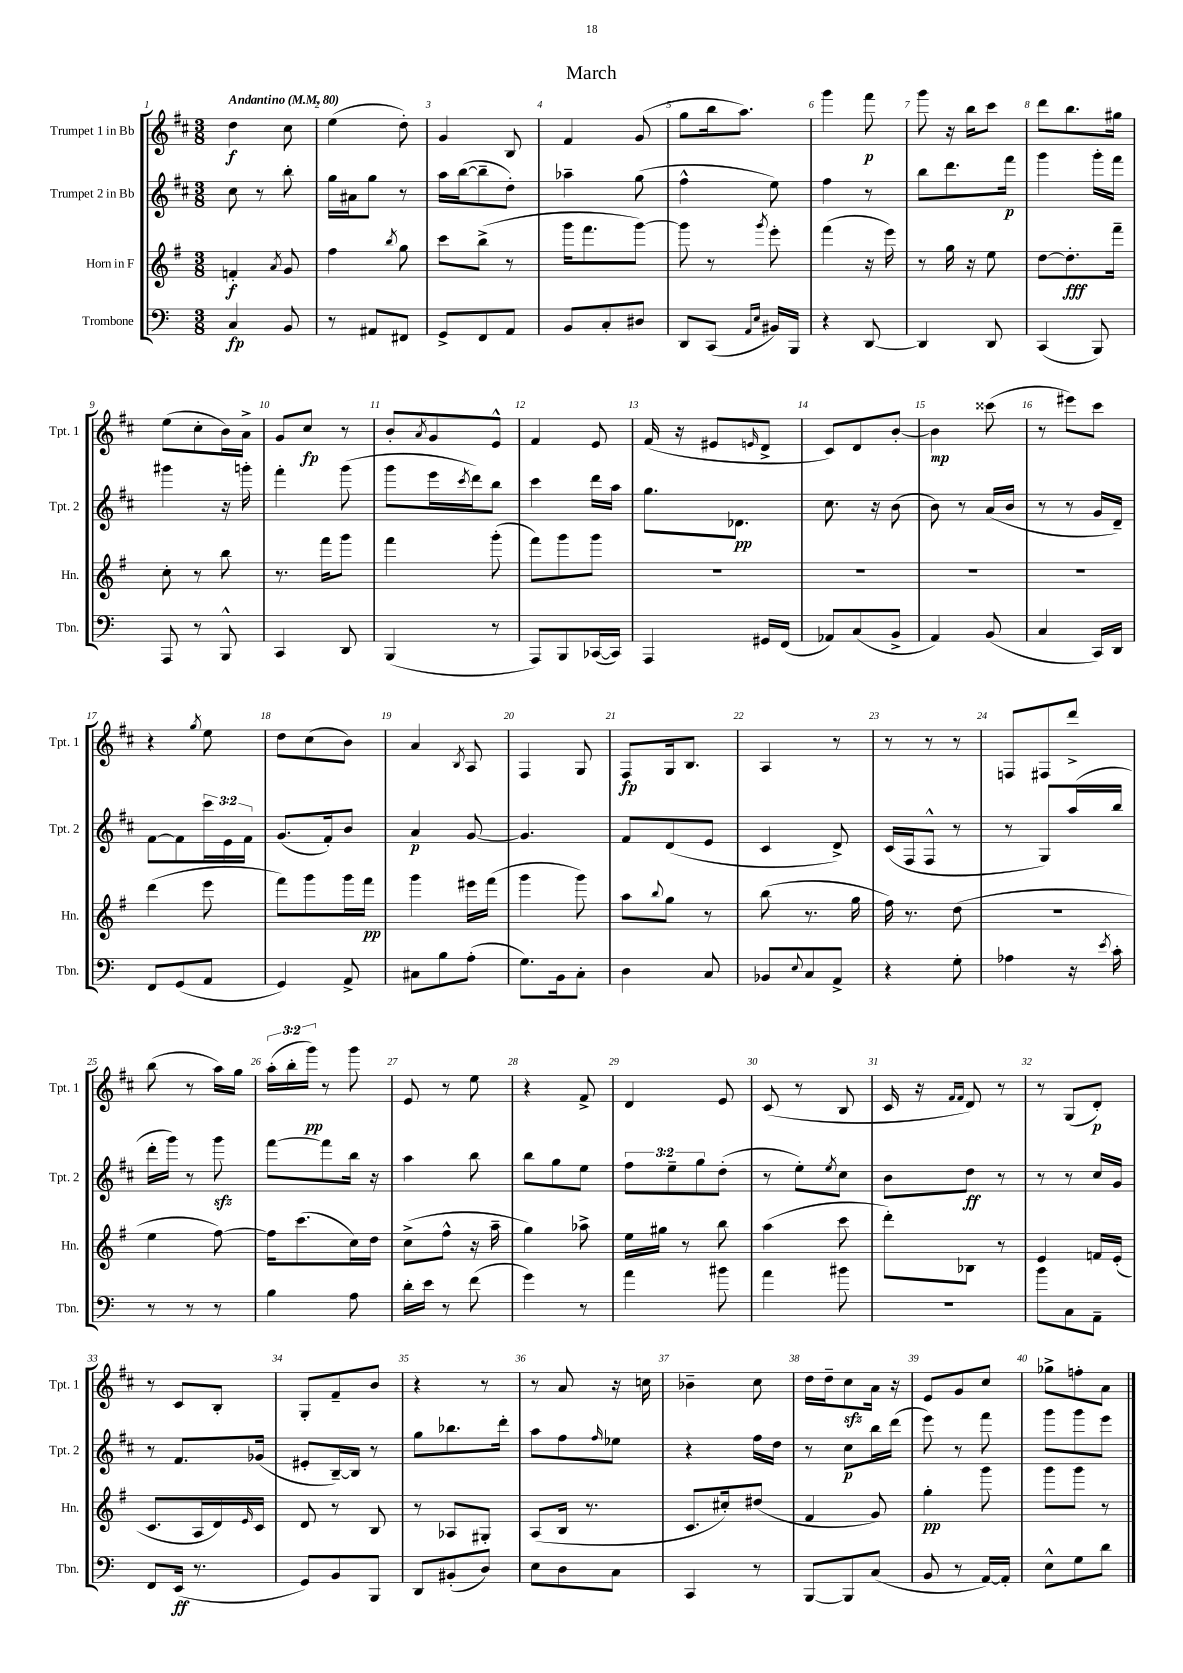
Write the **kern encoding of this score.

**kern	**dynam	**kern	**dynam	**kern	**dynam	**kern	**dynam
*part4	*part4	*part3	*part3	*part2	*part2	*part1	*part1
*staff4	*staff4	*staff3	*staff3	*staff2	*staff2	*staff1	*staff1
*I"Trombone	*	*I"Horn in F	*	*I"Trumpet 2 in Bb	*	*I"Trumpet 1 in Bb	*
*I'Tbn.	*	*I'Hn.	*	*I'Tpt. 2	*	*I'Tpt. 1	*
*clefF4	*	*clefG2	*	*clefG2	*	*clefG2	*
*k[]	*	*k[f#]	*	*k[f#c#]	*	*k[f#c#]	*
*M3/8	*	*M3/8	*	*M3/8	*	*M3/8	*
*MM80	*	*MM80	*	*MM80	*	*MM80	*
=1	=1	=1	=1	=1	=1	=1	=1
!	!	!	!	!	!	!LO:TX:a:B:t=Andantino	!
4C/	fp	4fn'/	f	8cc#\	.	4dd\	f
.	.	.	.	8r	.	.	.
.	.	8qa/	.	.	.	.	.
8BB/	.	8g/	.	8bb'\	.	8cc#\	.
=2	=2	=2	=2	=2	=2	=2	=2
8r	.	4ff#\	.	16gg\LL	.	(4ee\	.
.	.	.	.	16a#X\J	.	.	.
8AA#X/L	.	.	.	8gg\J	.	.	.
.	.	8qbb/	.	.	.	.	.
8FF#X/J	.	8gg\	.	8r	.	8dd'\)	.
=3	=3	=3	=3	=3	=3	=3	=3
8GG^/L	.	8ccc\L	.	16aa\LL	.	4g/	.
.	.	.	.	([16bb\J	.	.	.
8FF/	.	(8bb^\J	.	8bb~\]	.	.	.
8AA/J	.	8r	.	8dd'\J)	.	8B/	.
=4	=4	=4	=4	=4	=4	=4	=4
8BB/L	.	16ggg\KL	.	4aa-X~\	.	4f#/	.
.	.	8.fff#\	.	.	.	.	.
8C'/	.	.	.	.	.	.	.
8D#X/J	.	[8ggg\J)	.	(8gg\	.	(8g/	.
=5	=5	=5	=5	=5	=5	=5	=5
8DD/L	.	8ggg\]	.	4ff#^^\	.	8gg\L	.
(8CC/J	.	8r	.	.	.	16bb\k	.
.	.	.	.	.	.	8.aa\J)	.
16qqAA/LL	.	.	.	.	.	.	.
16qqE/JJ	.	8qggg/	.	.	.	.	.
16BB#X/LL)	.	8eee'\	.	8ee\)	.	.	.
16BBB/JJ	.	.	.	.	.	.	.
=6	=6	=6	=6	=6	=6	=6	=6
4r	.	(4fff#\	.	4ff#\	.	4ggg\	.
[8DD/	.	16r	.	8r	.	8fff#\	p
.	.	16eee\)	.	.	.	.	.
=7	=7	=7	=7	=7	=7	=7	=7
4DD/]	.	8r	.	8bb\L	.	8ggg\	.
.	.	16gg\	.	8.ddd\	.	16r	.
.	.	16r	.	.	.	16bb\KL	.
8DD/	.	8ee\	.	.	.	8ccc#\J	.
.	.	.	.	16fff#\Jk	p	.	.
=8	=8	=8	=8	=8	=8	=8	=8
(4CC/	.	[8dd\L	.	4ggg\	.	8ddd\L	.
.	.	8.dd'\]	fff	.	.	8.bb\	.
8BBB/)	.	.	.	16ggg'\LL	.	.	.
.	.	16fff#~\Jk	.	16fff#\JJ	.	16gg#X\Jk	.
!!LO:LB:g=z
=9	=9	=9	=9	=9	=9	=9	=9
8AAA/	.	8cc'\	.	4ggg#X\	.	(8ee\L	.
8r	.	8r	.	.	.	8cc#'\	.
8BBB^^/	.	8bb\	.	16r	.	16b\L)	.
.	.	.	.	16gggn'\	.	16a^\JJ	.
=10	=10	=10	=10	=10	=10	=10	=10
4CC/	.	8.r	.	4fff#'\	.	8g/L	.
.	.	.	.	.	.	8cc#/J	fp
.	.	16fff#\KL	.	.	.	.	.
8DD/	.	8ggg\J	.	(8ggg\	.	8r	.
=11	=11	=11	=11	=11	=11	=11	=11
(4BBB/	.	4fff#\	.	8ggg\L	.	8b'/L	.
.	.	.	.	.	.	8qa/	.
.	.	.	.	16eee\L	.	8g/	.
.	.	.	.	8qccc#/	.	.	.
.	.	.	.	16ddd\J)	.	.	.
8r	.	(8ggg'\	.	8bb\J	.	8e^^/J	.
=12	=12	=12	=12	=12	=12	=12	=12
8AAA/L)	.	8fff#\L)	.	4ccc#\	.	4f#/	.
8BBB/	.	8ggg\	.	.	.	.	.
([16CC-X/L	.	8ggg\J	.	16ddd\LL	.	8e/	.
16CC-/JJ])	.	.	.	16aa\JJ	.	.	.
=13	=13	=13	=13	=13	=13	=13	=13
4AAA/	.	4.r	.	8.gg\L	.	(16f#/	.
.	.	.	.	.	.	16r	.
.	.	.	.	.	.	8e#X/L	.
.	.	.	.	8.d-X\J	pp	.	.
.	.	.	.	.	.	16qqen/	.
16GG#X/LL	.	.	.	.	.	8d^/J	.
(16FF/JJ	.	.	.	.	.	.	.
=14	=14	=14	=14	=14	=14	=14	=14
8AA-X/L)	.	4.r	.	8.cc#\	.	8c#/L)	.
(8C/	.	.	.	.	.	8d/	.
.	.	.	.	16r	.	.	.
8BB^/J	.	.	.	(8b\	.	[8b'/J	.
=15	=15	=15	=15	=15	=15	=15	=15
4AA/)	.	4.r	.	8b\)	.	4b\]	mp
.	.	.	.	8r	.	.	.
(8BB/	.	.	.	(16a/LL	.	(8ccc##X\	.
.	.	.	.	16b/JJ	.	.	.
=16	=16	=16	=16	=16	=16	=16	=16
4C/	.	4.r	.	8r	.	8r	.
.	.	.	.	8r	.	8eee#X\L)	.
16CC/LL)	.	.	.	16g/LL	.	8ccc#\J	.
16DD/JJ	.	.	.	16d~/JJ)	.	.	.
!!LO:LB:g=z
=17	=17	=17	=17	=17	=17	=17	=17
8FF/L	.	(4ddd\	.	[8f#\L	.	4r	.
(8GG/	.	.	.	8f#\]	.	.	.
.	.	.	.	.	.	8qgg/	.
8AA/J	.	8eee\	.	24ccc#\L	.	8ee\	.
.	.	.	.	24e\	.	.	.
.	.	.	.	24f#\JJ	.	.	.
=18	=18	=18	=18	=18	=18	=18	=18
4GG/)	.	8fff#\L)	.	(8.g/L	.	8dd\L	.
.	.	8ggg\	.	.	.	(8cc#\	.
.	.	.	.	16f#'/k)	.	.	.
8AA^/	.	16ggg\L	.	8b/J	.	8b\J)	.
.	.	16fff#\JJ	pp	.	.	.	.
=19	=19	=19	=19	=19	=19	=19	=19
8C#X\L	.	4ggg\	.	4a/	p	4a/	.
8B\	.	.	.	.	.	.	.
.	.	.	.	.	.	8qB/	.
(8A'\J	.	16eee#X\LL	.	[8g/	.	8A/	.
.	.	(16fff#\JJ	.	.	.	.	.
=20	=20	=20	=20	=20	=20	=20	=20
8.G\L)	.	4ggg\	.	4.g/]	.	4F#/	.
16BB\k	.	.	.	.	.	.	.
8C'\J	.	8ggg\)	.	.	.	8G/	.
=21	=21	=21	=21	=21	=21	=21	=21
4D\	.	8aa\L	.	8f#/L	.	8F#/L	fp
.	.	8qqbb/	.	.	.	.	.
.	.	8gg\J	.	(8d/	.	16G/k	.
.	.	.	.	.	.	8.B/J	.
8C/	.	8r	.	8e/J	.	.	.
=22	=22	=22	=22	=22	=22	=22	=22
8BB-X/L	.	(8bb\	.	4c#/	.	4A/	.
8qqE/	.	.	.	.	.	.	.
8C/	.	8.r	.	.	.	.	.
8AA^/J	.	.	.	8d^/)	.	8r	.
.	.	16gg\	.	.	.	.	.
=23	=23	=23	=23	=23	=23	=23	=23
4r	.	16ff#\)	.	(16c#/LL	.	8r	.
.	.	8.r	.	16F#/J	.	.	.
.	.	.	.	8F#^^/J	.	8r	.
8G'\	.	(8dd\	.	8r	.	8r	.
=24	=24	=24	=24	=24	=24	=24	=24
4A-X\	.	4.r	.	8r	.	8Fn/L	.
.	.	.	.	8G/L)	.	8F#X/	.
16r	.	.	.	(16aa/L	.	8ddd^/J	.
8qe/	.	.	.	.	.	.	.
16c'\	.	.	.	16bb/JJ	.	.	.
!!LO:LB:g=z
=25	=25	=25	=25	=25	=25	=25	=25
8r	.	4ee\	.	16ddd'\LL	.	(8bb\	.
.	.	.	.	16ggg\JJ)	.	.	.
8r	.	.	.	8r	.	8r	.
8r	.	[8ff#\)	.	8gggzz\	.	16aa\LL)	.
.	.	.	.	.	.	16gg\JJ	.
=26	=26	=26	=26	=26	=26	=26	=26
4B\	.	16ff#\KL]	.	[8fff#\L	.	(24aa'\LL	.
.	.	.	.	.	.	24bb'\	.
.	.	(8.ccc\	.	.	.	.	.
.	.	.	.	.	.	24ggg\JJ)	pp
.	.	.	.	8fff#\]	.	8r	.
8A\	.	16cc\L)	.	16bb\Jk	.	8ggg\	.
.	.	16dd\JJ	.	16r	.	.	.
=27	=27	=27	=27	=27	=27	=27	=27
16d'\LL	.	(8cc^\L	.	4aa\	.	8e/	.
16e\JJ	.	.	.	.	.	.	.
8r	.	8ff#^^\J	.	.	.	8r	.
(8f\	.	16r	.	8bb\	.	8ee\	.
.	.	16aa~\	.	.	.	.	.
=28	=28	=28	=28	=28	=28	=28	=28
4g\)	.	4gg\)	.	8bb\L	.	4r	.
.	.	.	.	8gg\	.	.	.
8r	.	8aa-X^\	.	8ee\J	.	8f#^/	.
=29	=29	=29	=29	=29	=29	=29	=29
4a\	.	16ee\LL	.	12ff#\L	.	4d/	.
.	.	16gg#X\JJ	.	.	.	.	.
.	.	.	.	12ee~\	.	.	.
.	.	8r	.	.	.	.	.
.	.	.	.	12gg\	.	.	.
8b#X\	.	8bb\	.	(8dd'\J	.	8e/	.
=30	=30	=30	=30	=30	=30	=30	=30
4a\	.	(4aa\	.	8r	.	(8c#/	.
.	.	.	.	8ee'\L)	.	8r	.
.	.	.	.	8qee/	.	.	.
8b#X\	.	8ccc\	.	8cc#\J	.	8B/	.
=31	=31	=31	=31	=31	=31	=31	=31
4.r	.	8ddd'\L)	.	8b\L	.	16c#/	.
.	.	.	.	.	.	16r	.
.	.	.	.	.	.	16qqf#/LL	.
.	.	.	.	.	.	16qqf#/JJ	.
.	.	8B-X\J	.	8dd\J	ff	8d/)	.
.	.	8r	.	8r	.	8r	.
=32	=32	=32	=32	=32	=32	=32	=32
8b\L	.	4e/	.	8r	.	8r	.
8C\	.	.	.	8r	.	(8G/L	.
8AA~\J	.	16fn/LL	.	16cc#/LL	.	8d'/J)	p
.	.	(16e'/JJ	.	16g/JJ	.	.	.
!!LO:LB:g=z
=33	=33	=33	=33	=33	=33	=33	=33
8FF/L	.	8.c/L	.	8r	.	8r	.
(16EE/Jk	ff	.	.	8.f#/L	.	8c#/L	.
8.r	.	16A/L	.	.	.	.	.
.	.	16d/)	.	.	.	8B'/J	.
.	.	16qqe/	.	.	.	.	.
.	.	16c/JJ	.	(16g-X/Jk	.	.	.
=34	=34	=34	=34	=34	=34	=34	=34
8GG/L)	.	8d/	.	8e#X'/L	.	8G'/L	.
8BB/	.	8r	.	[16B~/L)	.	8f#~/	.
.	.	.	.	16B/JJ]	.	.	.
8BBB/J	.	8B/	.	8r	.	8b/J	.
=35	=35	=35	=35	=35	=35	=35	=35
8DD/L	.	8r	.	8gg\L	.	4r	.
(8BB#X'/	.	8A-X/L	.	8.bb-X\	.	.	.
8D/J)	.	8G#X'/J	.	.	.	8r	.
.	.	.	.	16ddd'\Jk	.	.	.
=36	=36	=36	=36	=36	=36	=36	=36
8E\L	.	(8A/L	.	8aa\L	.	8r	.
8D\	.	16B/Jk	.	8ff#\	.	8a/	.
.	.	8.r	.	.	.	.	.
.	.	.	.	16qqff#/	.	.	.
8C\J	.	.	.	8ee-X\J	.	16r	.
.	.	.	.	.	.	16ccn\	.
=37	=37	=37	=37	=37	=37	=37	=37
4CC/	.	8.c/L	.	4r	.	4b-X~\	.
.	.	16cc#X'/k)	.	.	.	.	.
8r	.	(8dd#X/J	.	16ff#\LL	.	8cc#\	.
.	.	.	.	16dd\JJ	.	.	.
=38	=38	=38	=38	=38	=38	=38	=38
[8BBB/L	.	4f#/	.	8r	.	16dd\LL	.
.	.	.	.	.	.	16dd~\J	.
8BBB/]	.	.	.	8cc#\L	p	8cc#zz\	.
(8C/J	.	8g/)	.	16bb\L	.	16a\Jk	.
.	.	.	.	(16ddd\JJ	.	16r	.
=39	=39	=39	=39	=39	=39	=39	=39
8BB/	.	4gg'\	pp	8eee\)	.	8e/L	.
8r	.	.	.	8r	.	8g/	.
[16AA/LL)	.	8ggg\	.	8fff#\	.	8cc#/J	.
16AA'/JJ]	.	.	.	.	.	.	.
=40	=40	=40	=40	=40	=40	=40	=40
8E^^\L	.	8ggg\L	.	8ggg\L	.	8gg-X^\L	.
8G\	.	8ggg\J	.	8ggg\	.	8ffn'\	.
8d\J	.	8r	.	8eee\J	.	8a\J	.
==	==	==	==	==	==	==	==
*-	*-	*-	*-	*-	*-	*-	*-
